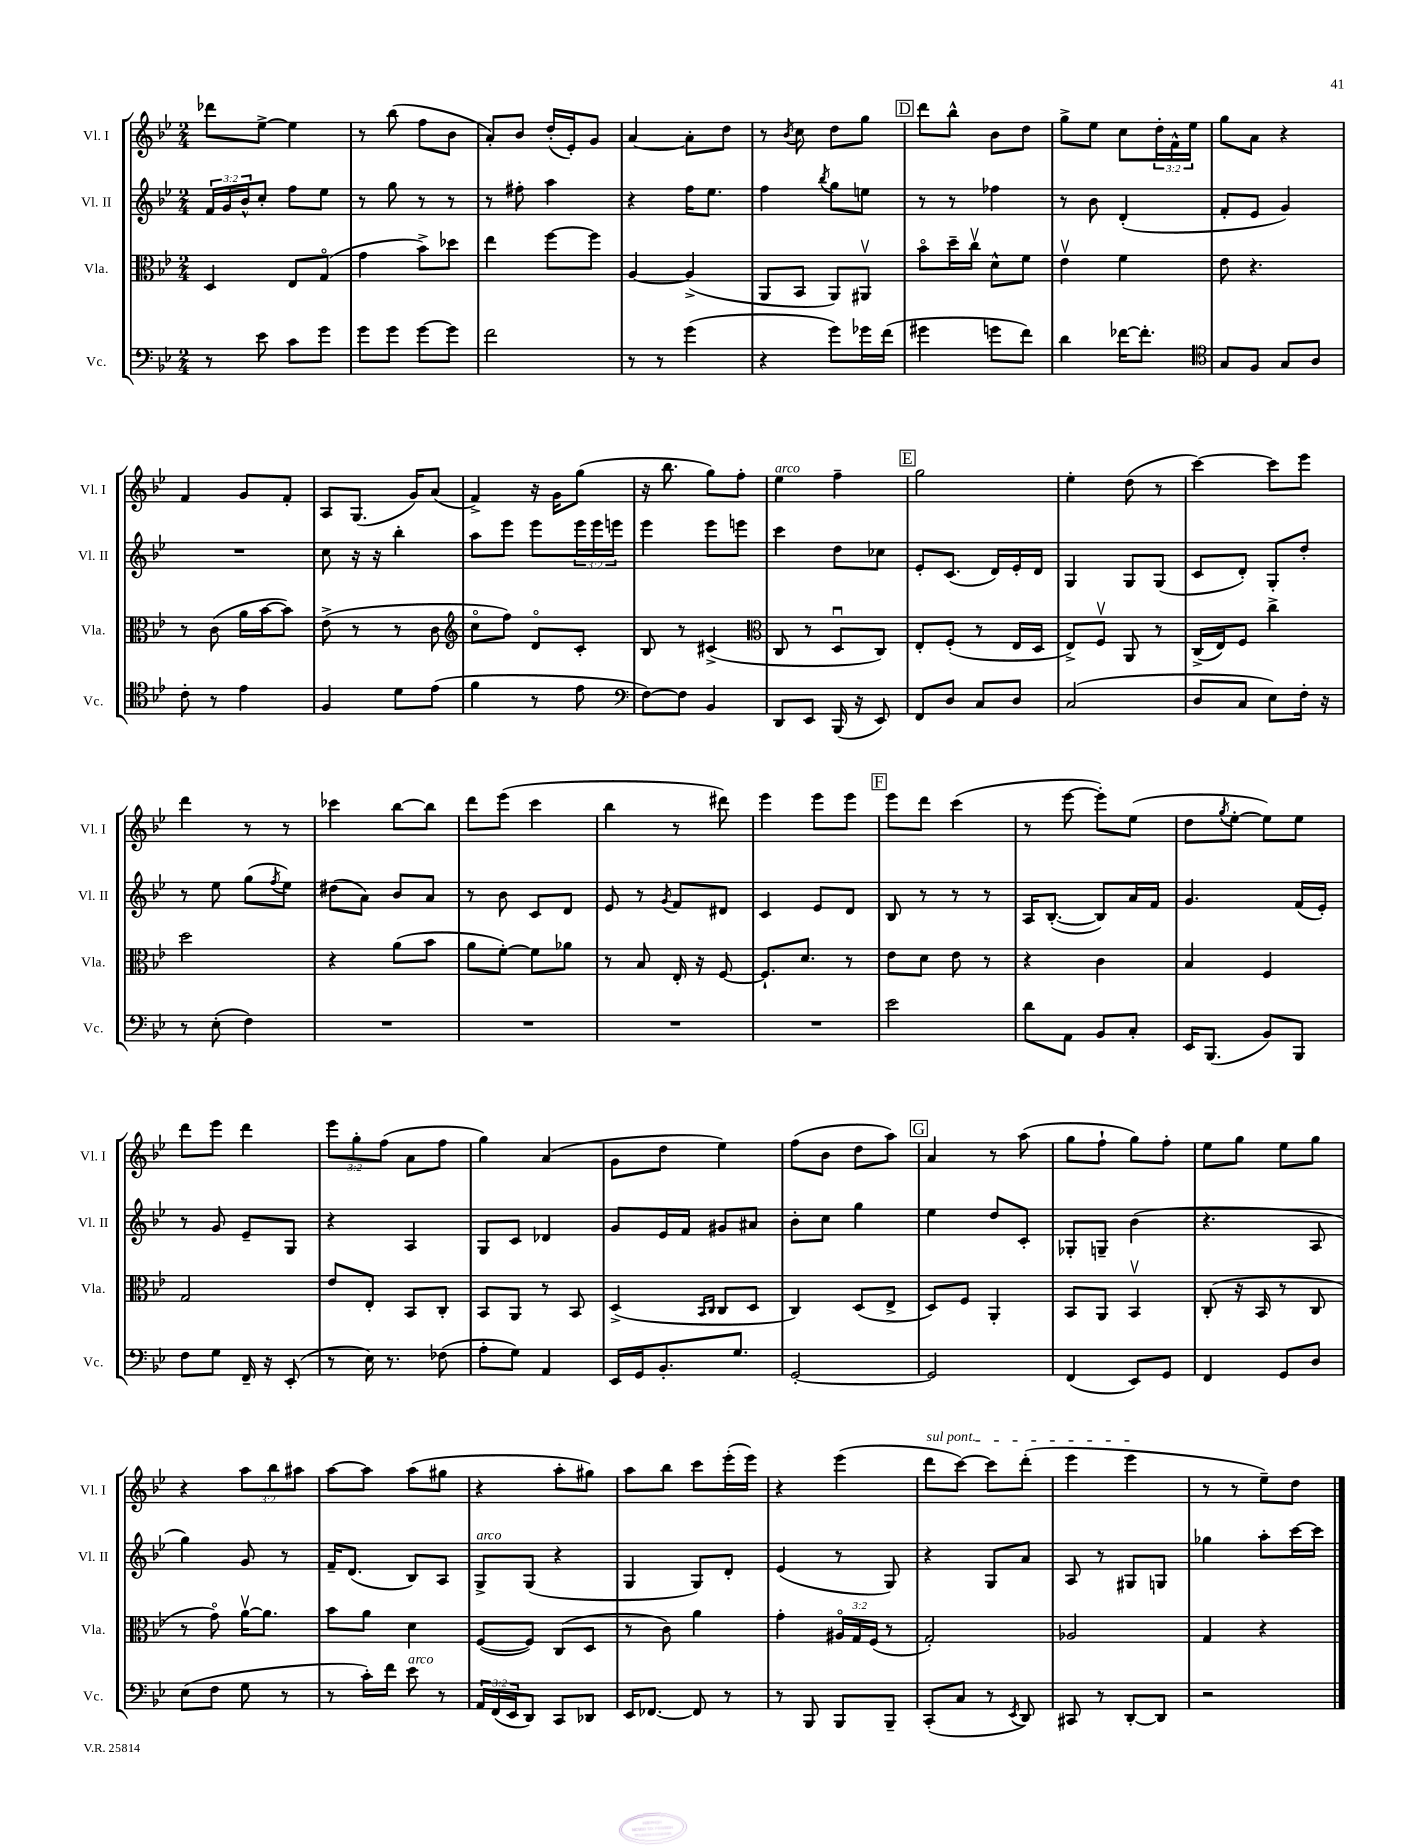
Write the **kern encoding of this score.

**kern	**kern	**kern	**kern
*part4	*part3	*part2	*part1
*staff4	*staff3	*staff2	*staff1
*I"Vc.	*I"Vla.	*I"Vl. II	*I"Vl. I
*I'Vc.	*I'Vla.	*I'Vl. II	*I'Vl. I
*clefF4	*clefC3	*clefG2	*clefG2
*k[b-e-]	*k[b-e-]	*k[b-e-]	*k[b-e-]
*M2/4	*M2/4	*M2/4	*M2/4
=109	=109	=109	=109
8r	4D/	24f/LL	8ddd-X\L
.	.	24g/	.
.	.	24b-^^/J	.
8e-\	.	8cc'/J	[8ee-^\J
8c\L	8E-/L	8ff\L	4ee-\]
8g\J	(8G/J	8ee-\J	.
=110	=110	=110	=110
8g\L	4g\	8r	8r
8g\J	.	8gg\	(8bb-\
[8g\L	8b-^\L)	8r	8ff\L
8g\J]	8dd-X\J	8r	8b-\J
=111	=111	=111	=111
2f\	4ee-\	8r	8a'/L)
.	.	8ff#X'\	8b-/J
.	[8ff\L	4aa\	(16dd'/LL
.	.	.	16e-'/J)
.	8ff\J]	.	8g/J
=112	=112	=112	=112
8r	[4A/	4r	[4a/
8r	.	.	.
(4g\	(4A^/]	16ff\KL	8a'\L]
.	.	8.ee-\J	.
.	.	.	8dd\J
=113	=113	=113	=113
4r	8AA/L	4ff\	8r
.	.	.	8qb-/
.	8BB-/J	.	8cc\
.	.	8qbb-/	.
8g\L)	8AA/L)	8gg\L	8dd\L
16g-X\L	8AA#Xv/J	8een\J	8gg\J
(16f\JJ	.	.	.
!!LO:REH:place=s1:t=D
=114	=114	=114	=114
4g#X\	8b-\L	8r	8ddd\L
.	16dd~\L	8r	8bb-^^\J
.	16ccv\JJ	.	.
8gn\L	8d^^\L	4ff-X\	8b-\L
8f\J)	8f\J	.	8dd\J
=115	=115	=115	=115
4d\	4e-v\	8r	8gg^\L
.	.	8b-\	8ee-\J
[16f-X\KL	4f\	(4d'/	8cc\L
8.f-'\J]	.	.	.
.	.	.	24dd'\L
.	.	.	24f^^\
.	.	.	24ee-\JJ
=116	=116	=116	=116
*clefC4	*	*	*
8G/L	8e-\	8f'/L	8gg\L
8F/J	4.r	8e-/J	8a\J
8G/L	.	4g/)	4r
8A/J	.	.	.
!!LO:LB:g=z
=117	=117	=117	=117
8c'\	8r	2r	4f/
8r	(8c\	.	.
4e-\	16a\LL	.	8g/L
.	[16b-\J	.	.
.	8b-\J])	.	8f'/J
=118	=118	=118	=118
4F/	(8e-^\	8cc\	8A/L
.	8r	16r	(8.G/J
.	.	16r	.
8d\L	8r	4bb-'\	.
.	.	.	16g/KL)
(8e-\J	8c\	.	(8a/J
=119	=119	=119	=119
*	*clefG2	*	*
4f\	8cc\L	8aa\L	4f^/)
.	8ff\J)	8eee-\J	.
8r	8d/L	8eee-\L	16r
.	.	.	16g\KL
8e-\	8c'/J	24eee-\L	(8gg\J
.	.	24eee-\	.
.	.	24eeen\JJ	.
=120	=120	=120	=120
*clefF4	*	*	*
[8F\L)	8B-/	4eee-\	16r
.	.	.	8.bb-\
8F\J]	8r	.	.
4BB-/	(4c#X^/	8eee-\L	8gg\L)
.	.	8eeen\J	8ff'\J
=121	=121	=121	=121
*	*clefC3	*	*
!	!	!	!LO:TX:a:i:t=arco
8DD/L	8C/	4ccc\	4ee-\
8EE-/J	8r	.	.
(16BBB-/	8Du/L	8dd\L	4ff~\
16r	.	.	.
8EE-/)	8C/J)	8cc-X\J	.
!!LO:REH:place=s1:t=E
=122	=122	=122	=122
8FF/L	8E-'/L	8e-'/L	2gg\
8D/J	(8F'/J	(8.c/J	.
8C/L	8r	.	.
.	.	16d/LL)	.
8D/J	16E-/LL	16e-'/	.
.	16D/JJ	16d/JJ	.
=123	=123	=123	=123
(2C/	8E-^/L)	4G/	4ee-'\
.	8Fv/J	.	.
.	8AA/	8G/L	(8dd\
.	8r	(8G/J	8r
=124	=124	=124	=124
8D/L	(16C^/LL	8c/L	[4ccc\)
.	16E-/J)	.	.
8C/J	8F/J	8d'/J)	.
8E-\L)	4cc^\	8G'/L	8ccc\L]
16F'\Jk	.	8dd'/J	8eee-\J
16r	.	.	.
!!LO:LB:g=z
=125	=125	=125	=125
8r	2dd\	8r	4ddd\
(8E-'\	.	8ee-\	.
4F\)	.	(8gg\L	8r
.	.	8qff/	.
.	.	8ee-\J)	8r
=126	=126	=126	=126
2r	4r	(8dd#X\L	4ccc-X\
.	.	8a\J)	.
.	(8a\L	8b-/L	[8bb-\L
.	8b-\J	8a/J	8bb-\J]
=127	=127	=127	=127
2r	8a\L	8r	8ddd\L
.	[8f'\J)	8b-\	(8eee-\J
.	8f\L]	8c/L	4ccc\
.	8a-X\J	8d/J	.
=128	=128	=128	=128
2r	8r	8e-/	4bb-\
.	8B-/	8r	.
.	.	8qg/	.
.	16E-'/	8f/L	8r
.	16r	.	.
.	[8F/	8d#X/J	8ddd#X\)
=129	=129	=129	=129
2r	8.F`/L]	4c/	4eee-\
.	8.d/J	.	.
.	.	8e-/L	8eee-\L
.	8r	8d/J	8eee-\J
!!LO:REH:place=s1:t=F
=130	=130	=130	=130
2e-\	8e-\L	8B-/	8eee-\L
.	8d\J	8r	8ddd\J
.	8e-\	8r	(4ccc\
.	8r	8r	.
=131	=131	=131	=131
8d\L	4r	16A/KL	8r
.	.	([8.B-'/J	.
8AA\J	.	.	[8eee-\
8BB-/L	4c\	8B-/L])	8eee-'\L])
8C'/J	.	16a/L	(8ee-\J
.	.	16f/JJ	.
=132	=132	=132	=132
16EE-/KL	4B-/	4.g/	8dd\L
(8.BBB-/J	.	.	.
.	.	.	8qgg/
.	.	.	[8ee-'\J
8BB-/L)	4F/	.	8ee-\L])
8BBB-/J	.	(16f/LL	8ee-\J
.	.	16e-'/JJ)	.
!!LO:LB:g=z
=133	=133	=133	=133
8F\L	2G/	8r	8ddd\L
8G\J	.	8g/	8eee-\J
16FF~/	.	8e-~/L	4ddd\
16r	.	.	.
(8EE-'/	.	8G/J	.
=134	=134	=134	=134
8r	8e-/L	4r	12eee-\L
.	.	.	12gg'\
16E-\)	8E-'/J	.	.
.	.	.	(12ff\J
8.r	.	.	.
.	8BB-/L	4A/	8a\L
(8F-X\	8C'/J	.	8ff\J
=135	=135	=135	=135
8A'\L	8BB-/L	8G/L	4gg\)
8G\J)	8AA/J	8c/J	.
4AA/	8r	4d-X/	(4a/
.	8BB-/	.	.
=136	=136	=136	=136
16EE-/LL	(4D^/	8g/L	8g\L
16GG/J	.	.	.
8.BB-'/	.	16e-/L	8dd\J
.	.	16f/JJ	.
.	16qqBB-/LL	.	.
.	16qqC/JJ	.	.
.	8C/L	8g#X/L	4ee-\)
8.G/J	.	.	.
.	8D/J	8a#X/J	.
=137	=137	=137	=137
[2GG'/	4C/)	8b-'\L	(8ff\L
.	.	8cc\J	8b-\J
.	(8D/L	4gg\	8dd\L
.	8E-^/J	.	8aa\J)
!!LO:REH:place=s1:t=G
=138	=138	=138	=138
2GG/]	8D/L)	4ee-\	4a/
.	8F/J	.	.
.	4AA'/	8dd/L	8r
.	.	8c'/J	(8aa\
=139	=139	=139	=139
(4FF/	8BB-/L	8G-X'/L	8gg\L
.	8AA/J	8Gn~/J	8ff`\J
8EE-/L)	4BB-v/	(4b-\	8gg\L)
8GG/J	.	.	8ff'\J
=140	=140	=140	=140
4FF/	(8C'/	4.r	8ee-\L
.	16r	.	8gg\J
.	16BB-/	.	.
8GG/L	8r	.	8ee-\L
8D/J	8C/	8A/	8gg\J
!!LO:LB:g=z
=141	=141	=141	=141
(8E-\L	8r	4gg\)	4r
8F\J	8g\)	.	.
8G\	[16av\KL	8g/	12aa\L
.	8.a\J]	.	.
.	.	.	12bb-\
8r	.	8r	.
.	.	.	12aa#X\J
=142	=142	=142	=142
8r	8b-\L	16f~/KL	[8aa\L
.	.	(8.d/J	.
16c'\LL)	8a\J	.	8aa\J]
16f\JJ	.	.	.
!LO:TX:a:i:t=arco	!	!	!
8e-\	4d\	8B-/L)	(8aa\L
8r	.	8A/J	8gg#X\J
=143	=143	=143	=143
!	!	!LO:TX:a:i:t=arco	!
24AA/LL	([8F/L	8G^/L	4r
(24FF/	.	.	.
24EE-/J	.	.	.
8DD/J)	8F/J])	(8G/J	.
8CC/L	(8C/L	4r	8aa'\L
8DD-X/J	8D/J	.	8gg#X\J)
=144	=144	=144	=144
16EE-/KL	8r	4G/	8aa\L
[8.FF-X/J	.	.	.
.	8c\)	.	8bb-\J
8FF-/]	4a\	8G/L)	8ccc\L
8r	.	8d'/J	(16eee-'\L
.	.	.	16eee-\JJ)
=145	=145	=145	=145
8r	4g'\	(4e-/	4r
8BBB-/	.	.	.
8BBB-/L	24A#X/LL	8r	(4eee-\
.	24G/	.	.
.	(24F/JJ	.	.
8BBB-~/J	8r	8G/)	.
=146	=146	=146	=146
!	!	!	!LO:TX:a:i:t=sul pont.
(8CC'/L	2G'/)	4r	8ddd\L
8C/J	.	.	[8ccc\J)
8r	.	8G/L	8ccc\L]
8qEE-/	.	.	.
8DD/)	.	8a/J	(8ddd'\J
=147	=147	=147	=147
8CC#X/	2A-X/	8A/	4eee-\
8r	.	8r	.
[8DD'/L	.	8G#X/L	4eee-\
8DD/J]	.	8Gn/J	.
=148	=148	=148	=148
2r	4G/	4gg-X\	8r
.	.	.	8r
.	4r	8aa'\L	8ee-~\L)
.	.	[16ccc\L	8dd\J
.	.	16ccc\JJ]	.
==	==	==	==
*-	*-	*-	*-
